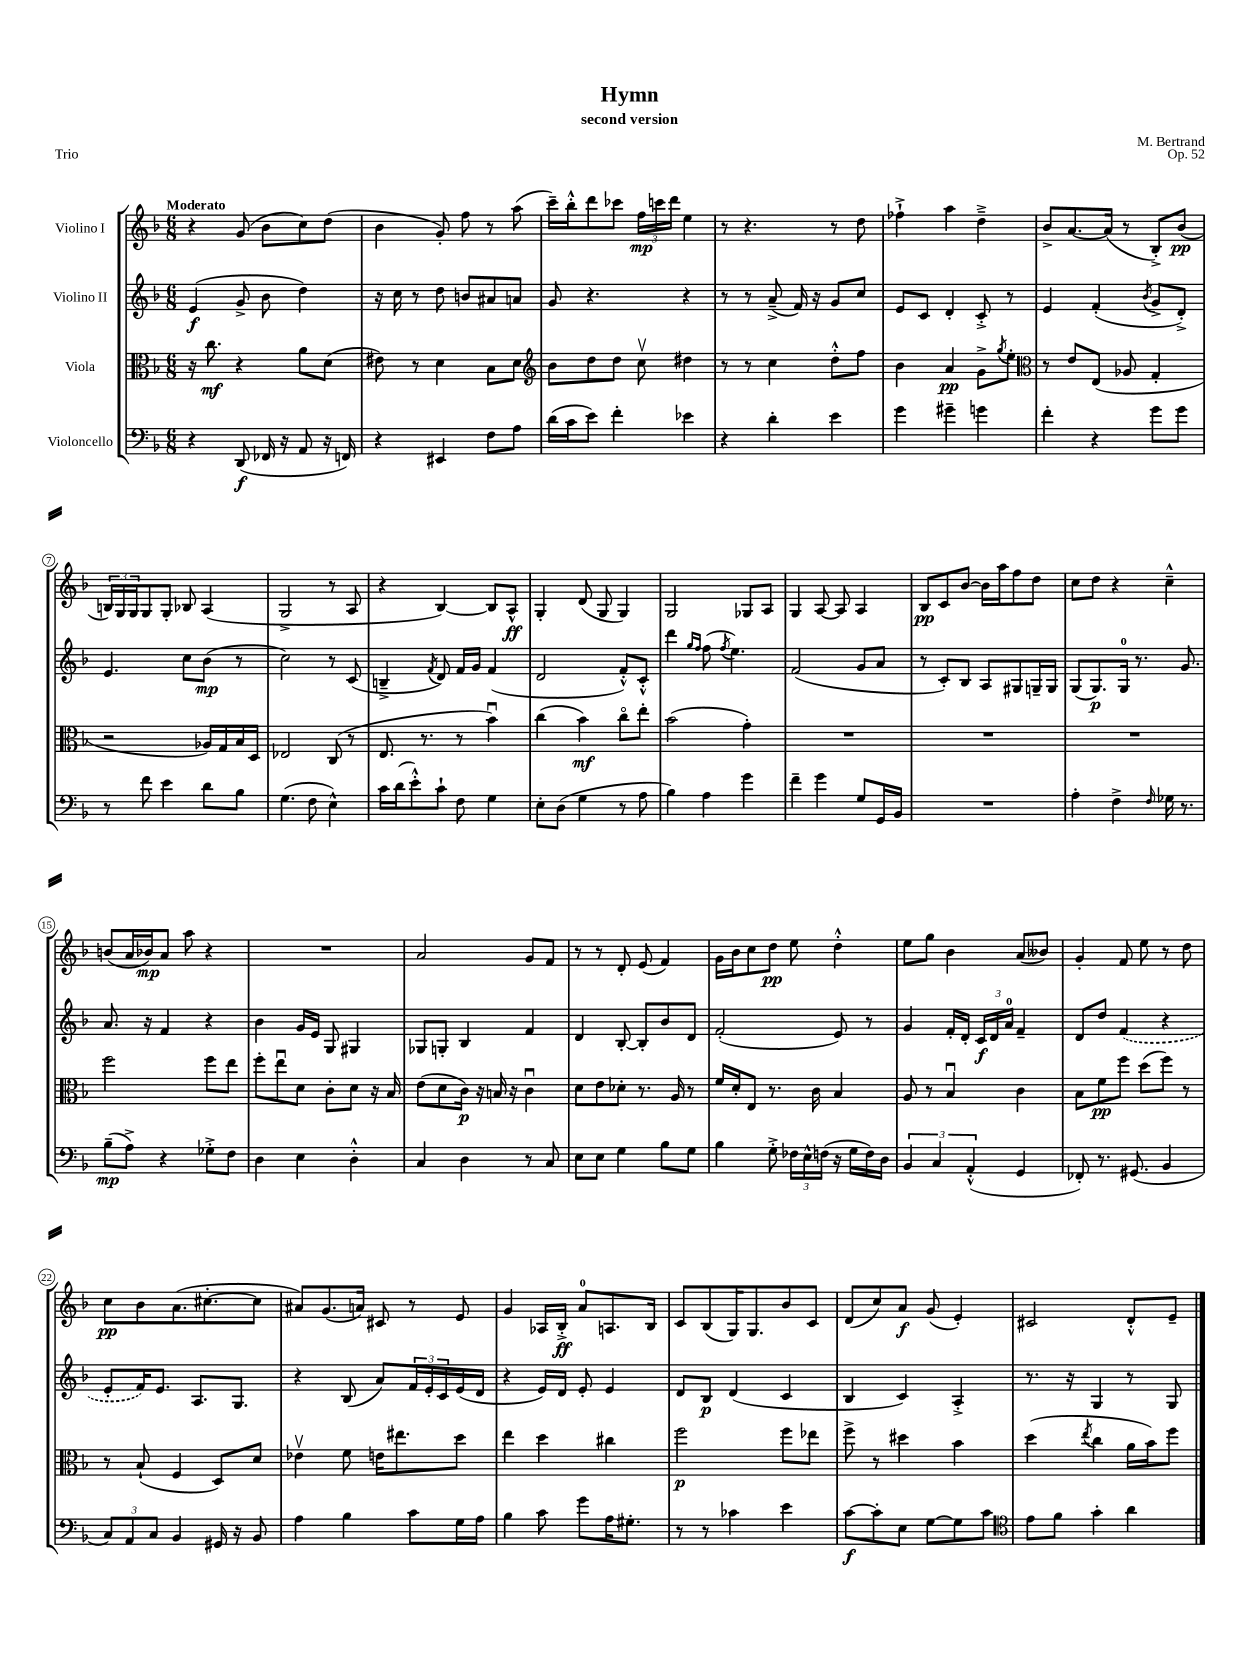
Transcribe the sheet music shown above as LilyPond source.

\header { title = "Hymn" composer = "M. Bertrand" subtitle = "second version" opus = "Op. 52" piece = "Trio" }
<<
\new StaffGroup <<
\new Staff = "s0" \with { instrumentName = "Violino I" } {
    \clef treble \key f \major \numericTimeSignature \time 6/8 \tempo "Moderato"
    r4 g'8( bes'8 c''8) d''8( |
    bes'4 g'8-.) f''8 r8 a''8( |
    c'''16--) bes''16-.-^ d'''8 ces'''8 \tuplet 3/2 { f''16\mp c'''16 d'''16 } e''4 |
    r8 r4. r8 d''8 |
    fes''4-!-> a''4 d''4---> |
    bes'8-> a'8.~ a'16( r8 bes8-.->) bes'8\pp( |
    \tuplet 3/2 { b16) g16 g16 } g8 g8-. bes8 a4( |
    g2-> r8 a8 |
    r4 bes4~) bes8 a8-^\ff |
    g4-. d'8( g8 g4) |
    g2 ges8 a8 |
    g4 a8~ a8 a4 |
    bes8\pp c'8 bes'8~ bes'16 a''16 f''8 d''8 |
    c''8 d''8 r4 c''4---^ |
    b'8( a'16 bes'16\mp) a'8 a''8 r4 |
    R2. |
    a'2 g'8 f'8 |
    r8 r8 d'8-. e'8( f'4) |
    g'16 bes'16 c''8 d''8\pp e''8 d''4-.-^ |
    e''8 g''8 bes'4 a'8( beses'8) |
    g'4-. f'8 e''8 r8 d''8 |
    c''8\pp bes'8 a'8.( cis''8.~-. cis''8 |
    ais'8) g'8.( a'16) cis'8 r8 e'8 |
    g'4 aes16 bes16-.->\ff a'8-0 a8. bes16 |
    c'8 bes8( g16) g8. bes'8 c'8 |
    d'8( c''8) a'8\f g'8( e'4-.) |
    cis'2 d'8-.-^ e'8-- \bar "|." |
}
\new Staff = "s1" \with { instrumentName = "Violino II" } {
    \clef treble \key f \major \numericTimeSignature \time 6/8
    e'4\f( g'8-> bes'8 d''4) |
    r16 c''16 r8 d''8 b'8 ais'8 a'8 |
    g'8 r4. r4 |
    r8 r8 a'8--->( f'16) r16 g'8 c''8 |
    e'8 c'8 d'4-. c'8-.-> r8 |
    e'4 f'4-.( \acciaccatura { bes'8 } g'8-> d'8-.->) |
    e'4. c''8 bes'8\mp( r8 |
    c''2) r8 c'8( |
    b4---> \acciaccatura { f'8 } d'8) f'16 g'16 f'4( |
    d'2 f'8-.-^) c'8-.-^ |
    d'''4 \grace { g''16 f''16 } f''8( \acciaccatura { f''8 } e''4.) |
    f'2( g'8 a'8 |
    r8 c'8-.) bes8 a8 gis8 g16-- g16 |
    g8( g8.\p) g16-0 r8. g'8. |
    a'8. r16 f'4 r4 |
    bes'4 g'16 e'16 g8 gis4 |
    ges8 g8-. bes4 f'4 |
    d'4 bes8~-. bes8-. bes'8 d'8 |
    f'2-.( e'8) r8 |
    g'4 f'16-. d'16-. \tuplet 3/2 { c'16\f d'16 a'16-0 } f'4-- |
    d'8 d''8 \once \slurDashed f'4( r4 |
    e'8-. f'16) e'8. a8. g8. |
    r4 bes8( a'8) \tuplet 3/2 { f'16 e'16-. c'16 } e'16( d'16 |
    r4 e'16) d'16 e'8-. e'4 |
    d'8 bes8\p d'4( c'4 |
    bes4 c'4) a4-.-> |
    r8. r16 g4 r8 g8 \bar "|." |
}
\new Staff = "s2" \with { instrumentName = "Viola" } {
    \clef alto \key f \major \numericTimeSignature \time 6/8
    r16 c''8.\mf r4 a'8 d'8( |
    eis'8) r8 d'4 bes8 d'8 |
    \clef treble bes'8 d''8 d''8 c''8\upbow dis''4 |
    r8 r8 c''4 d''8-.-^ f''8 |
    bes'4 a'4\pp g'8-> \acciaccatura { g''8 } e''8-. |
    \clef alto r8 e'8 e8( aes8 g4-. |
    r2 aes16) g16 bes16 d16 |
    ees2 c8( r8 |
    e8. r8. r8 bes'4\downbow) |
    c''4( bes'4\mf) c''8\flageolet e''8-. |
    bes'2( g'4-.) |
    R2. |
    R2. |
    R2. |
    f''2 f''8 e''8 |
    f''8-. e''8\downbow d'8 c'8-. d'8 r16 bes16 |
    e'8( d'8 c'16\p) r16 b16 r16 c'4\downbow |
    d'8 e'8 des'8-. r8. a16 r8 |
    f'16 d'16-. e8 r8. c'16 bes4 |
    a8 r8 bes4\downbow c'4 |
    bes8 f'8\pp f''8 d''8( f''8) r8 |
    r8 bes8-!( f4 d8) d'8 |
    ees'4\upbow f'8 e'16 eis''8. d''8 |
    e''4 d''4 cis''4 |
    f''2\p f''8 ees''8 |
    f''8-> r8 dis''4 bes'4 |
    d''4( \acciaccatura { e''8 } c''4 a'16 bes'16) f''8 \bar "|." |
}
\new Staff = "s3" \with { instrumentName = "Violoncello" } {
    \clef bass \key f \major \numericTimeSignature \time 6/8
    r4 d,8\f( fes,16 r16 a,8 r16 f,16) |
    r4 eis,4 f8 a8 |
    d'16( c'16 e'8) f'4-. ees'4 |
    r4 d'4-. e'4 |
    g'4 gis'4-- g'4 |
    f'4-. r4 g'8 g'8 |
    r8 f'8 e'4 d'8 bes8 |
    g4.( f8 e4-^) |
    c'16 d'16( e'8-.-^) c'8-! f8 g4 |
    e8-. d8( g4 r8 a8 |
    bes4) a4 g'4 |
    f'4-- g'4 g8 g,16 bes,16 |
    R2. |
    a4-. f4-> \grace { f16 } ges16 r8. |
    bes8--\mp( a8->) r4 ges8-.-> f8 |
    d4 e4 d4-.-^ |
    c4 d4 r8 c8 |
    e8 e8 g4 bes8 g8 |
    bes4 g8-.-> \tuplet 3/2 { fes16 e16-^ f16( } r16 g16 f16) d16 |
    \tuplet 3/2 { bes,4 c4 a,4-.-^( } g,4 |
    fes,8-.) r8. gis,8.( bes,4 |
    \tuplet 3/2 { c8) a,8 c8 } bes,4 gis,16 r16 bes,8 |
    a4 bes4 c'8 g16 a16 |
    bes4 c'8 g'8 a16 gis8.-. |
    r8 r8 ces'4 e'4 |
    c'8~\f c'8-. e8 g8~ g8 c'8 |
    \clef tenor e'8 f'8 g'4-. a'4 \bar "|." |
}
>>
>>
\layout { \context { \Score \override BarNumber.stencil = #(make-stencil-circler 0.1 0.3 ly:text-interface::print) } }
